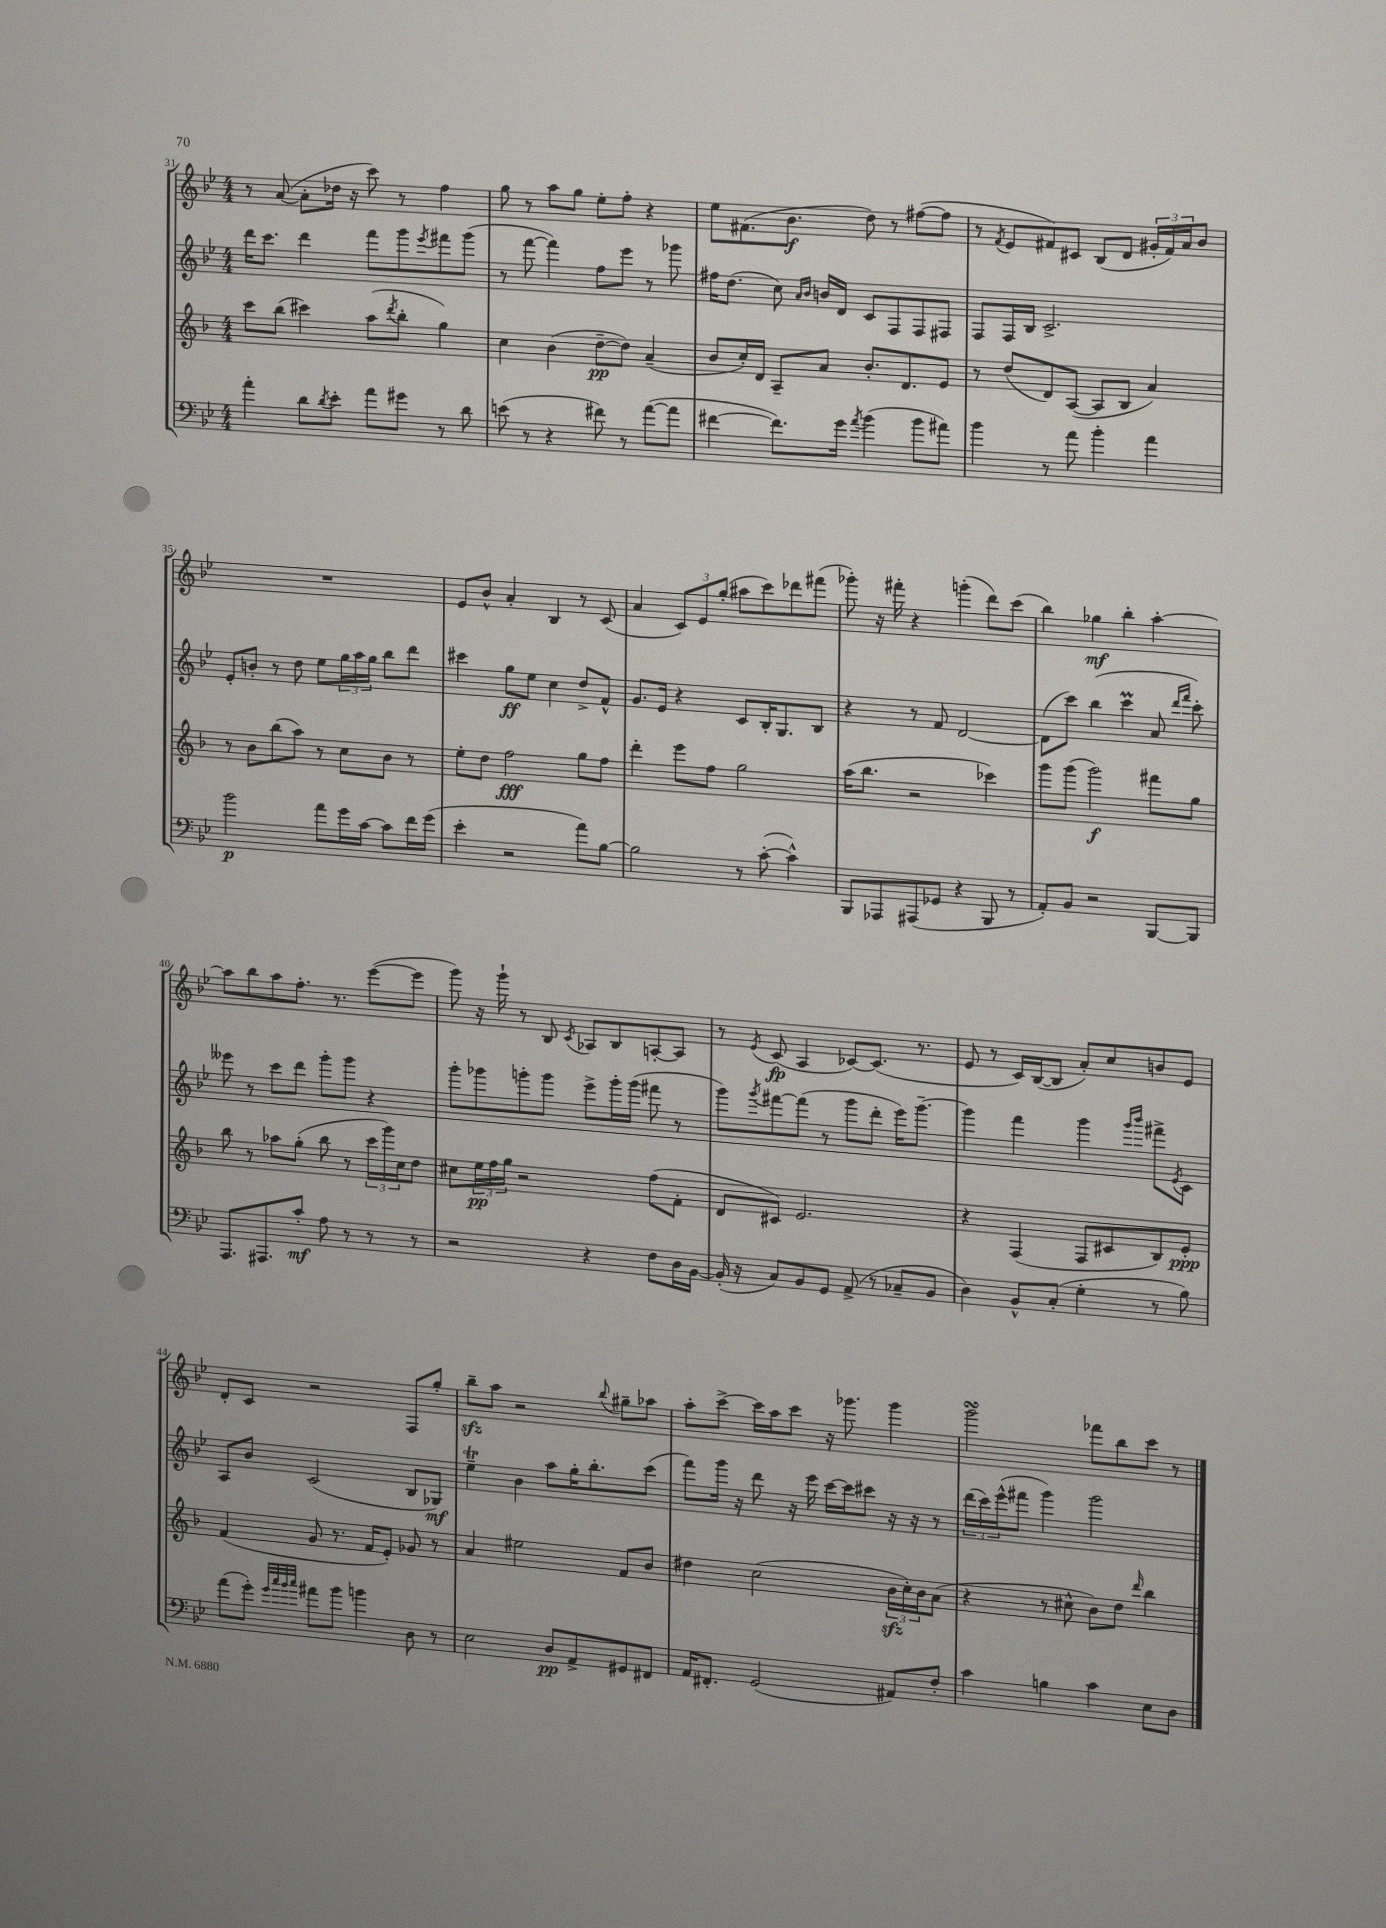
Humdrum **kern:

**kern	**kern	**kern	**kern
*staff4	*staff3	*staff2	*staff1
*clefF4	*clefG2	*clefG2	*clefG2
*k[b-e-]	*k[b-]	*k[b-e-]	*k[b-e-]
*M4/4	*M4/4	*M4/4	*M4/4
4a'	8ccc	16ddd	8r
.	.	8.ccc	.
.	(8bb-	.	([8a
8d	4ccc#)	4ddd	8a']
8qd	.	.	.
8e-'	.	.	16dd-
.	.	.	16r
8a	(8aa	8fff	8ccc)
.	8qddd	.	.
8g#	8bb-'	8ggg	8r
.	.	8qeee-	.
8r	4gg)	8fff#	4ff
8d	.	(8ggg	.
=	=	=	=
(8e	4cc	8r	8gg
8r	.	[8fff	8r
4r	(4b-	4fff])	8aa
.	.	.	8gg
8f#)	[8dd~	8ff	8ee-'
8r	8dd])	8eee-	8ff'
([8a	(4a~	8r	4r
8a]	.	8ggg-	.
=	=	=	=
[4f#	8b-	16ff#	8ee-
.	.	(8.dd	.
.	16cc')	.	(8.f#
.	16d	.	.
8.f#])	8A~	8cc)	.
.	.	.	8.b-
.	.	16qqa	.
.	.	16qqb-	.
.	8a	16b	.
16g	.	16d	.
8qa	.	.	.
(4b-	8.b-'	8c	8dd)
.	.	8F	8r
.	8.d	.	.
8b-	.	8F	([8ff#
8a#)	8e	8F#	8ff#]
=	=	=	=
4b-	8r	8F	8r
.	.	.	8qf
.	(8dd	16F	8e-
.	.	16B-	.
8r	8d)	2.c^	8f#)
8a	([8A	.	8c#
4b-'	8A]	.	(8B-
.	8B-	.	8d
4a	4a)	.	24g#'
.	.	.	24f#)
.	.	.	24a
.	.	.	8b-
=	=	=	=
2b-	8r	8e-'	1r
.	8b-	8b'	.
.	(8bb-	8r	.
.	8aa)	8dd	.
8a	8r	8ee-	.
16g	8cc	24gg	.
.	.	24aa	.
[16c	.	.	.
.	.	24gg	.
8c]	8b-	8bb-	.
16f	8r	8ddd	.
(16g	.	.	.
=	=	=	=
4e-'	8ee'	4ccc#	8e-
.	8dd	.	8b-^^
2r	2ff	8gg	4a'
.	.	8ee-	.
.	.	4cc	4B-
8a)	8gg	8dd^	8r
[8B-	8ff	8f^^	(8c
=	=	=	=
2B-]	4ddd'	8.g	4a
.	.	16e-	.
.	8eee	4r	12c)
.	.	.	12e-
.	8ff	.	.
.	.	.	(12gg'
8r	2gg	8c	8aa#
([8c'	.	16B-'	8ccc)
.	.	8.G	.
4c^^])	.	.	8ddd-
.	.	8B-	(8fff#
=	=	=	=
8BBB-	(16aa	4r	8ggg-')
.	8.bb-	.	.
8AAA-	.	.	16r
.	.	.	16fff#'
(8AAA#	2r	8r	4r
8GG-	.	8f	.
4r	.	[2d	(4ggg'
8BBB-	4ccc-)	.	8ddd)
8r	.	.	(8ccc
=	=	=	=
8AA')	8ggg	(8d]	4bb-)
8BB-	(8ggg	8ccc)	.
2r	2ggg)	(4bb-	4gg-
.	.	4ccc	4bb-'
[8BBB-	8fff#	8a	[4aa'
.	.	16qqddd	.
.	.	16qqfff	.
8BBB-]	8gg	8ccc')	.
=	=	=	=
8.AAA	8bb-	8eee--	8aa]
.	8r	8r	8bb-
8.AAA#	.	.	.
.	8aa-	8ccc	8aa
8c'	(8gg'	8ddd	8.ff'
8A	8bb-	8ggg'	.
.	.	.	8.r
8r	8r	8ggg	.
8r	24ccc	4r	([8eee-
.	24ggg)	.	.
.	24cc	.	.
8r	8dd	.	8eee-]
=	=	=	=
2r	8cc#	8ggg'	8ggg)
.	24ee	8ggg-	16r
.	24ff	.	.
.	.	.	16ggg`
.	24gg	.	.
.	2r	8ggg'	8r
.	.	8ggg	8B-
.	.	.	8qc
4r	.	8eee-^	8A-
.	.	16ggg'	8B-
.	.	(16ggg	.
8F	(8ff	8fff#	[8A'
16D	8f'	8r	8A]
[16BB-	.	.	.
=	=	=	=
(16BB-']	8d	8ggg)	8r
16r	.	.	.
.	.	8qggg	8qe-
8C)	8c#)	[8fff#	(8c
8BB-	2.e	(8fff#]	4A
8GG	.	8r	.
(8AA^	.	8ggg	[8c-)
8r	.	8ddd'	(8.c-]
8C-~	.	16eee-)	.
.	.	[8.ggg~	8.r
8BB-	.	.	.
=	=	=	=
4D)	4r	4ggg]	8e-
.	.	.	8r
8BB-^^	(4F	4fff	16c)
.	.	.	([16B-
(8C'	.	.	8B-]
4G'	8F	4ggg	8a')
.	8c#	.	8cc
.	.	16qqggg	.
.	.	16qqbbb-	.
8r	8B-)	8fff#^	8b
.	.	8qe-	.
8B-)	8e'	8c	8e-
=	=	=	=
(8a	(4f	8A	8d'
8g')	.	8b-	8c
32qqg	.	.	.
32qqcc	.	.	.
32qqb-	.	.	.
32qqcc	.	.	.
8a#	8g	(2c	2r
8b-	8.r	.	.
4b	.	.	.
.	16f	.	.
.	8e')	.	.
8D	8g-	8B-	8F
8r	8r	8G-)	8gg'
=	=	=	=
2E-	4a	4ee-~	8bb-~
.	.	.	8aa
.	2ee#	4b-	2r
8D	.	8aa	.
8AA^	.	16gg'	.
.	.	8.bb-'	.
.	.	.	8qqbb-
8GG#	8f	.	8gg#~
8FF#	8b-	(8ccc	8aa-
=	=	=	=
16AA	4dd#	8fff)	8aa'
8.FF#'	.	.	.
.	.	16ggg	[8ccc^
.	.	16r	.
(2GG	(2cc	8ddd	16ccc]
.	.	.	16aa
.	.	16r	8ccc
.	.	16eee-	.
.	.	[16ccc	16r
.	.	16ccc]	8.ggg-
.	.	8ccc#	.
8AA#)	24b-	16r	4ggg-
.	24cc')	.	.
.	.	16r	.
.	24b-	.	.
8F'	(8a	8r	.
=	=	=	=
4c	4r	(24ddd	2ggg
.	.	24ccc)	.
.	.	(24eee-^^	.
.	.	8fff#	.
4B	8r	4ggg)	.
.	8cc#^^	.	.
4c	8b-)	2ggg	8fff-
.	8dd	.	8bb-
.	16qqddd	.	.
8E-	4bb-	.	8ccc
8D	.	.	8r
==	==	==	==
*-	*-	*-	*-
